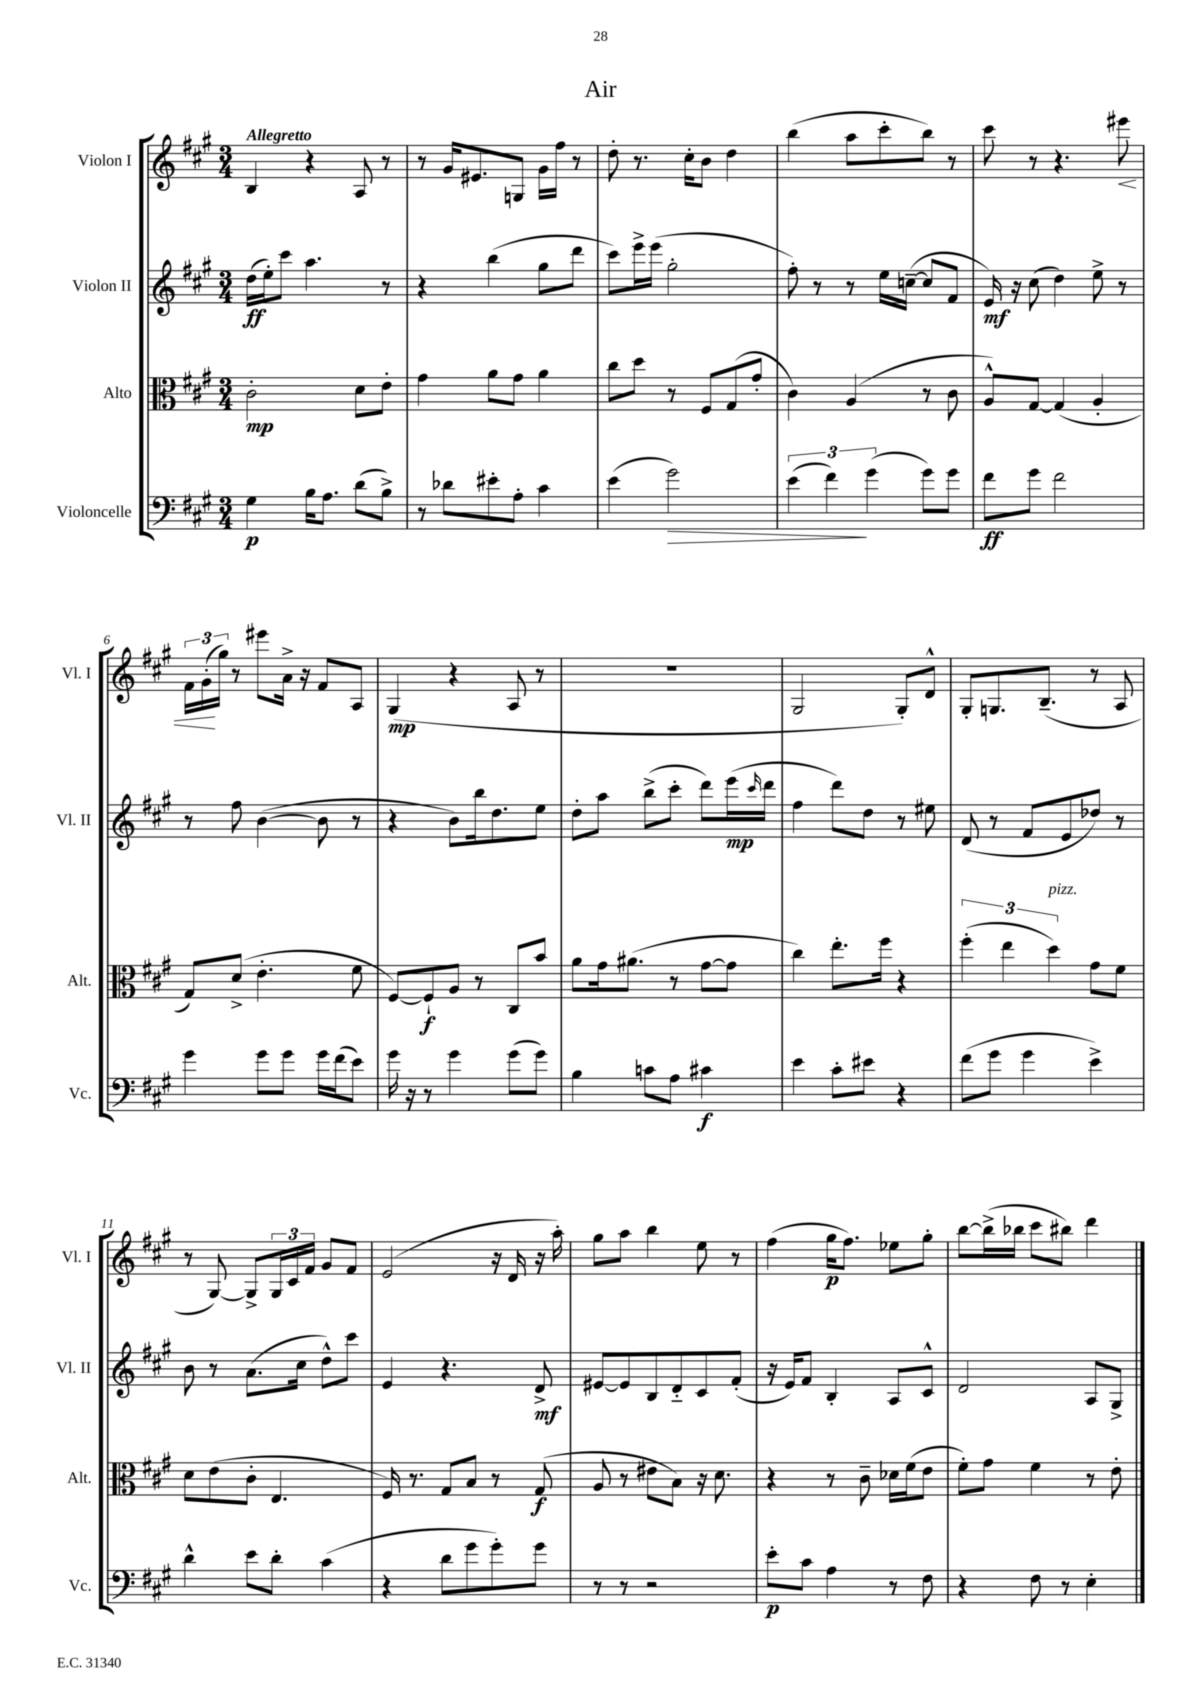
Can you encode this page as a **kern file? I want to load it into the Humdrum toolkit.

**kern	**dynam	**kern	**dynam	**kern	**dynam	**kern	**dynam
*part4	*part4	*part3	*part3	*part2	*part2	*part1	*part1
*staff4	*staff4	*staff3	*staff3	*staff2	*staff2	*staff1	*staff1
*I"Violoncelle	*	*I"Alto	*	*I"Violon II	*	*I"Violon I	*
*I'Vc.	*	*I'Alt.	*	*I'Vl. II	*	*I'Vl. I	*
*clefF4	*	*clefC3	*	*clefG2	*	*clefG2	*
*k[f#c#g#]	*	*k[f#c#g#]	*	*k[f#c#g#]	*	*k[f#c#g#]	*
*M3/4	*	*M3/4	*	*M3/4	*	*M3/4	*
=1	=1	=1	=1	=1	=1	=1	=1
!	!	!	!	!	!	!LO:TX:a:B:t=Allegretto	!
4G#\	p	2c#'\	mp	(16dd\LL	ff	4B/	.
.	.	.	.	16ee'\J)	.	.	.
.	.	.	.	8ccc#\J	.	.	.
16B\KL	.	.	.	4.aa\	.	4r	.
8.A\J	.	.	.	.	.	.	.
(8d\L	.	8d\L	.	.	.	8A/	.
8B^\J)	.	8e'\J	.	8r	.	8r	.
=2	=2	=2	=2	=2	=2	=2	=2
8r	.	4g#\	.	4r	.	8r	.
8d-X\L	.	.	.	.	.	16g#/KL	.
.	.	.	.	.	.	8.e#X/	.
8e#X'\	.	8a\L	.	(4bb\	.	.	.
8A'\J	.	8g#\J	.	.	.	8Gn/J	.
4c#\	.	4a\	.	8gg#\L	.	16g#\LL	.
.	.	.	.	.	.	16ff#\JJ	.
.	.	.	.	8ddd\J	.	8r	.
=3	=3	=3	=3	=3	=3	=3	=3
(4e\	.	8cc#\L	.	8ccc#\L)	.	8dd'\	.
.	.	8dd\J	.	16eee^\L	.	8.r	.
.	.	.	.	(16eee\JJ	.	.	.
!	!LO:HP:b	!	!	!	!	!	!
2g#\)	>	8r	.	2gg#'\	.	.	.
.	.	.	.	.	.	16cc#'\KL	.
.	.	8F#/L	.	.	.	8b\J	.
.	.	(8G#/	.	.	.	4dd\	.
.	.	8g#'/J	.	.	.	.	.
=4	=4	=4	=4	=4	=4	=4	=4
(6e\	.	4c#\)	.	8ff#'\)	.	(4bb\	.
.	.	.	.	8r	.	.	.
6f#\)	.	.	.	.	.	.	.
.	.	(4A/	.	8r	.	8aa\L	.
(6g#\	]	.	.	.	.	.	.
.	.	.	.	16ee\LL	.	8ccc#'\	.
.	.	.	.	([16ccn~\JJ	.	.	.
8g#\L)	.	8r	.	8cc/L]	.	8bb\J)	.
8g#\J	.	8c#\	.	8f#/J	.	8r	.
=5	=5	=5	=5	=5	=5	=5	=5
8f#\L	ff	8A^^/L)	.	16e/)	mf	8ccc#\	.
.	.	.	.	16r	.	.	.
8g#\J	.	[8G#/J	.	(8cc#\	.	8r	.
2f#\	.	(4G#/]	.	4dd\)	.	4.r	.
.	.	4A'/	.	8ee^\	.	.	.
!	!	!	!	!	!	!	!LO:HP:b
.	.	.	.	8r	.	8eee#X\	<
!!LO:LB:g=z
=6	=6	=6	=6	=6	=6	=6	=6
4g#\	.	8G#/L)	.	8r	.	24f#\LL	.
.	.	.	.	.	.	(24g#'\	.
.	.	.	.	.	.	24gg#\JJ)	[
.	.	(8d^/J	.	8ff#\	.	8r	.
8g#\L	.	4.e'\	.	([4b\	.	8eee#X\L	.
8g#\J	.	.	.	.	.	16a^\Jk	.
.	.	.	.	.	.	16r	.
16g#\LL	.	.	.	8b\]	.	8f#/L	.
(16f#\J	.	.	.	.	.	.	.
8e\J)	.	8f#\	.	8r	.	8A/J	.
=7	=7	=7	=7	=7	=7	=7	=7
16g#\	.	[8F#/L)	.	4r	.	(4G#/	mp
16r	.	.	.	.	.	.	.
8r	.	8F#`/]	f	.	.	.	.
4g#\	.	8A/J	.	8b\L)	.	4r	.
.	.	8r	.	16bb\k	.	.	.
.	.	.	.	8.dd\	.	.	.
(8g#\L	.	8C#/L	.	.	.	8A/	.
8g#\J)	.	8b/J	.	8ee\J	.	8r	.
=8	=8	=8	=8	=8	=8	=8	=8
4B\	.	8a\L	.	8dd'\L	.	2.r	.
.	.	16g#\k	.	8aa\J	.	.	.
.	.	(8.a#X\J	.	.	.	.	.
8cn\L	.	.	.	(8bb^\L	.	.	.
8A\J	.	8r	.	8ccc#'\J	.	.	.
4c#X\	f	[8g#\L	.	8ddd\L)	.	.	.
.	.	8g#\J]	.	(16eee\L	mp	.	.
.	.	.	.	16qqccc#/	.	.	.
.	.	.	.	16ddd\JJ	.	.	.
=9	=9	=9	=9	=9	=9	=9	=9
4e\	.	4cc#\)	.	4ff#\	.	2G#/	.
8c#'\L	.	8.ee'\L	.	8ddd\L)	.	.	.
8e#X\J	.	.	.	8dd\J	.	.	.
.	.	16ff#\Jk	.	.	.	.	.
4r	.	4r	.	8r	.	8G#'/L)	.
.	.	.	.	8ee#X\	.	8d^^/J	.
=10	=10	=10	=10	=10	=10	=10	=10
(8f#\L	.	(6ff#'\	.	(8d/	.	8G#'/L	.
8g#\J	.	.	.	8r	.	8.Gn/	.
.	.	6ee\	.	.	.	.	.
4g#\	.	.	.	8f#/L	.	.	.
.	.	.	.	.	.	(8.B~/J	.
!	!	!LO:TX:a:i:t=pizz.	!	!	!	!	!
.	.	6dd\)	.	.	.	.	.
.	.	.	.	8e/	.	.	.
4e^\)	.	8g#\L	.	8dd-X/J)	.	8r	.
.	.	8f#\J	.	8r	.	8A/	.
!!LO:LB:g=z
=11	=11	=11	=11	=11	=11	=11	=11
4d^^\	.	8d\L	.	8b\	.	8r	.
.	.	(8e\	.	8r	.	[8G#/)	.
8e\L	.	8c#'\J	.	(8.a\L	.	8G#^/L]	.
8d'\J	.	4.E/	.	.	.	24G#/L	.
.	.	.	.	.	.	24c#/	.
.	.	.	.	16cc#\Jk	.	.	.
.	.	.	.	.	.	24f#/JJ	.
(4c#\	.	.	.	8dd^^\L)	.	8g#/L	.
.	.	.	.	8ccc#\J	.	8f#/J	.
=12	=12	=12	=12	=12	=12	=12	=12
4r	.	16F#/)	.	4e/	.	(2e/	.
.	.	8.r	.	.	.	.	.
8d\L	.	8G#/L	.	4.r	.	.	.
8g#\	.	8B/J	.	.	.	.	.
8g#'\)	.	8r	.	.	.	16r	.
.	.	.	.	.	.	16d/	.
8g#\J	.	(8G#/	f	8d^/	mf	16r	.
.	.	.	.	.	.	16aa'\)	.
=13	=13	=13	=13	=13	=13	=13	=13
8r	.	8A/	.	[8e#X/L	.	8gg#\L	.
8r	.	8r	.	8e#/]	.	8aa\J	.
2r	.	8e#X\L	.	8B/	.	4bb\	.
.	.	8B\J)	.	8d/	.	.	.
.	.	16r	.	8c#/	.	8ee\	.
.	.	8.d\	.	.	.	.	.
.	.	.	.	(8f#'/J	.	8r	.
=14	=14	=14	=14	=14	=14	=14	=14
8e'\L	p	4r	.	16r	.	(4ff#\	.
.	.	.	.	16e/KL)	.	.	.
8c#\J	.	.	.	8f#/J	.	.	.
4A\	.	8r	.	4B'/	.	16gg#\KL	p
.	.	.	.	.	.	8.ff#\J)	.
.	.	8c#~\	.	.	.	.	.
8r	.	16d-X\LL	.	8A/L	.	8ee-X\L	.
.	.	(16f#\J	.	.	.	.	.
8F#\	.	8e\J	.	8c#^^/J	.	8gg#'\J	.
=15	=15	=15	=15	=15	=15	=15	=15
4r	.	8f#'\L)	.	2d/	.	[8bb\L	.
.	.	8g#\J	.	.	.	(16bb^\L]	.
.	.	.	.	.	.	16bb-X\JJ	.
8F#\	.	4f#\	.	.	.	8ccc#\L	.
8r	.	.	.	.	.	8bb#X\J)	.
4E'\	.	8r	.	8A/L	.	4ddd\	.
.	.	8e'\	.	8G#^/J	.	.	.
==	==	==	==	==	==	==	==
*-	*-	*-	*-	*-	*-	*-	*-
